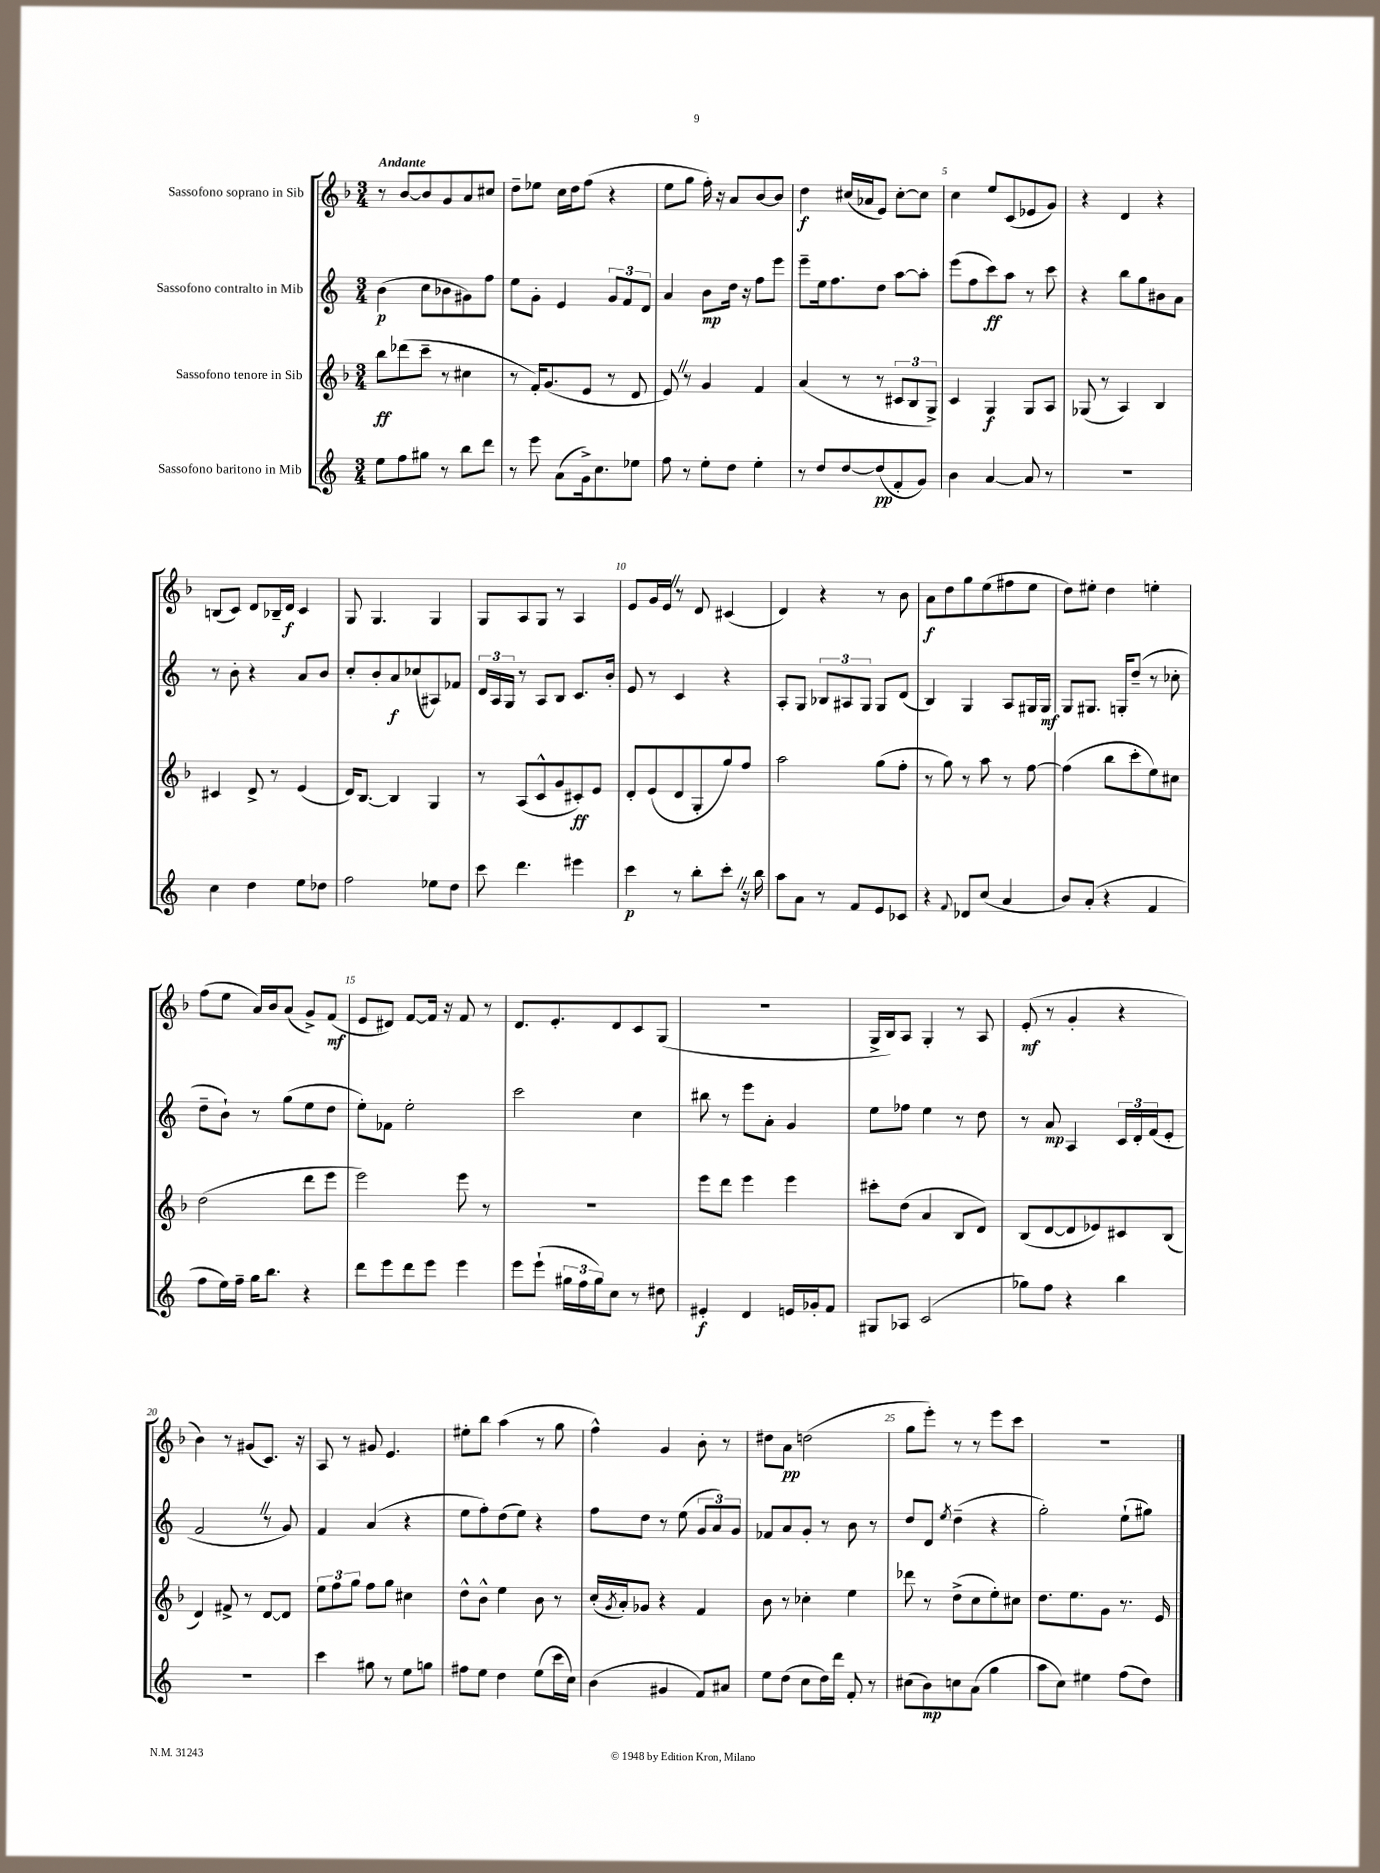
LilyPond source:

<<
\new StaffGroup <<
\new Staff = "s0" \with { instrumentName = "Sassofono soprano in Sib" } {
    \clef treble \key f \major \numericTimeSignature \time 3/4 \tempo "Andante"
    r8 bes'8~ bes'8 g'8 a'8 cis''8 |
    d''8-- ees''8 c''16 d''16 f''8( r4 |
    e''8 g''8 f''16-.) r16 a'8 bes'8~ bes'8 |
    d''4\f cis''16( aes'16 e'8) cis''8~-. cis''8 |
    c''4 e''8 c'8( ees'8 g'8) |
    r4 d'4 r4 |
    b8( c'8) d'8 bes16-- d'16\f c'4 |
    g8 g4. g4 |
    g8 a8 g8 r8 a4 |
    e'8 g'16 e'16 \once \override BreathingSign.text = \markup { \musicglyph "scripts.caesura.straight" } \breathe r8 d'8 cis'4( |
    d'4) r4 r8 bes'8 |
    a'8\f d''8 g''8 e''8( fis''8 e''8 |
    d''8) eis''8-. d''4 e''4-. |
    f''8( e''8 a'16) bes'16 a'8( g'8->) f'8\mf( |
    e'8 dis'8) f'8~ f'16 r16 f'8 r8 |
    d'8. e'8.-. d'8 c'8 g8( |
    R2. |
    g16-> bes16) a8 g4-. r8 a8 |
    e'8-.\mf( r8 g'4-. r4 |
    bes'4) r8 gis'8( c'8.) r16 |
    a8 r8 gis'8 e'4. |
    eis''8-. bes''8 a''4( r8 g''8 |
    f''4-^) g'4 bes'8-. r8 |
    dis''8 a'8\pp d''2( |
    g''8 e'''8-.) r8 r8 e'''8 c'''8 |
    R2. \bar "|." |
}
\new Staff = "s1" \with { instrumentName = "Sassofono contralto in Mib" } {
    \clef treble \key c \major \numericTimeSignature \time 3/4
    b'4\p( c''8 bes'8 gis'8) f''8 |
    e''8 g'8-. e'4 \tuplet 3/2 { g'8 f'8 d'8 } |
    a'4 b'8\mp d''16 r16 f''8 e'''8 |
    e'''8-- e''16 f''8. d''8 a''8~ a''8-. |
    e'''8( f''8 c'''8\ff) a''8 r8 c'''8 |
    r4 b''8 g''8 bis'8 a'8 |
    r8 b'8-. r4 a'8 b'8 |
    c''8-. b'8-. a'8\f ces''8( ais8) fes'8 |
    \tuplet 3/2 { d'16 a16 g16 } r8 a8 b8 c'8. b'16-. |
    e'8 r8 c'4 r4 |
    a8-. g8 \tuplet 3/2 { bes8 ais8 g8 } g8 d'8( |
    b4) g4 a8 gis16 gis16\mf |
    g8 gis8. g16-. d''8--( r8 ces''8-. |
    d''8-- b'8-!) r8 g''8( e''8 d''8 |
    e''8-.) fes'8 e''2-. |
    c'''2 c''4 |
    bis''8 r8 e'''8 a'8-. g'4 |
    e''8 fes''8 e''4 r8 d''8 |
    r8 a'8\mp a4 \tuplet 3/2 { c'16 d'16-. f'16( } e'8-. |
    f'2 \once \override BreathingSign.text = \markup { \musicglyph "scripts.caesura.straight" } \breathe r8 g'8) |
    f'4 a'4( r4 |
    e''8 f''8-.) d''8( e''8) r4 |
    f''8 d''8 r8 e''8( \tuplet 3/2 { g'8 a'8) g'8 } |
    fes'8 a'8 g'8-. r8 b'8 r8 |
    d''8 d'8 \acciaccatura { e''8 } d''4--( r4 |
    g''2-.) e''8-!( gis''8) \bar "|." |
}
\new Staff = "s2" \with { instrumentName = "Sassofono tenore in Sib" } {
    \clef treble \key f \major \numericTimeSignature \time 3/4
    bes''8\ff des'''8( c'''8-- r8 cis''4 |
    r8 f'16-.) g'8.( e'8 r8 d'8 |
    e'8) \once \override BreathingSign.text = \markup { \musicglyph "scripts.caesura.straight" } \breathe r8 g'4 f'4 |
    a'4( r8 r8 \tuplet 3/2 { cis'8 bes8 g8->) } |
    c'4 g4\f g8 a8 |
    ges8( r8 a4) bes4 |
    cis'4 d'8-> r8 e'4( |
    d'16) bes8.~ bes4 g4 |
    r8 a8( c'8-^ g'8 cis'8-.\ff) e'8 |
    d'8-. e'8( d'8 g8-. g''8) f''8 |
    a''2 g''8( f''8-. |
    r8 g''8) r8 a''8 r8 f''8~ |
    f''4( bes''8 c'''8-. e''8) cis''8 |
    d''2( d'''8 e'''8 |
    e'''2) e'''8 r8 |
    R2. |
    e'''8 d'''8 e'''4 e'''4 |
    cis'''8-. d''8( a'4 bes8 d'8) |
    bes8( d'8~ d'8 ees'8) cis'8 bes8( |
    d'4) fis'8-> r8 d'8~ d'8 |
    \tuplet 3/2 { e''8 f''8 g''8 } f''8 g''8 cis''4 |
    d''8-^ bes'8-^ e''4 bes'8 r8 |
    c''16-.( \acciaccatura { g'8 } a'16-.) ges'8 r4 f'4 |
    bes'8 r8 ces''4-. e''4 |
    des'''8 r8 d''8->( c''8 e''8-.) cis''8 |
    d''8. e''8. g'8 r8. e'16 \bar "|." |
}
\new Staff = "s3" \with { instrumentName = "Sassofono baritono in Mib" } {
    \clef treble \key c \major \numericTimeSignature \time 3/4
    e''8 f''8 gis''8 r8 b''8 d'''8 |
    r8 e'''8 a'8( g'16->) c''8. ees''8 |
    f''8 r8 e''8-. d''8 e''4-. |
    r8 d''8 d''8~ d''8\pp( f'8-. g'8) |
    b'4 a'4~ a'8 r8 |
    R2. |
    c''4 d''4 e''8 des''8 |
    f''2 ees''8 d''8 |
    c'''8 d'''4. eis'''4 |
    c'''4\p r8 b''8-. c'''8-. \once \override BreathingSign.text = \markup { \musicglyph "scripts.caesura.straight" } \breathe r16 b''16 |
    a''8 a'8 r8 f'8 e'8 ces'8 |
    r4 \appoggiatura { f'8 } des'8 c''8( a'4 |
    b'8) a'8-.( r4 f'4 |
    f''8 e''16) f''16-- g''16 b''8. r4 |
    d'''8 e'''8 d'''8 e'''8 e'''4 |
    e'''8 e'''8-!( \tuplet 3/2 { gis''16 f''16 gis''16) } c''8 r8 dis''8 |
    eis'4-.\f d'4 e'16 ges'16-. f'8 |
    gis8 aes8 c'2( |
    ges''8) f''8 r4 b''4 |
    R2. |
    c'''4 gis''8 r8 e''8 g''8 |
    fis''8 e''8 d''4 e''8( c'''16 c''16) |
    b'4( gis'4 f'8) ais'8 |
    e''8 d''8( c''8 d''16) d'''16 f'8-. r8 |
    cis''8( b'8\mp) c''8 a'8( g''4 |
    a''8 c''8) eis''4 f''8( d''8) \bar "|." |
}
>>
>>
\layout { \context { \Score \override BarNumber.break-visibility = ##(#f #t #t) barNumberVisibility = #(every-nth-bar-number-visible 5) } }
